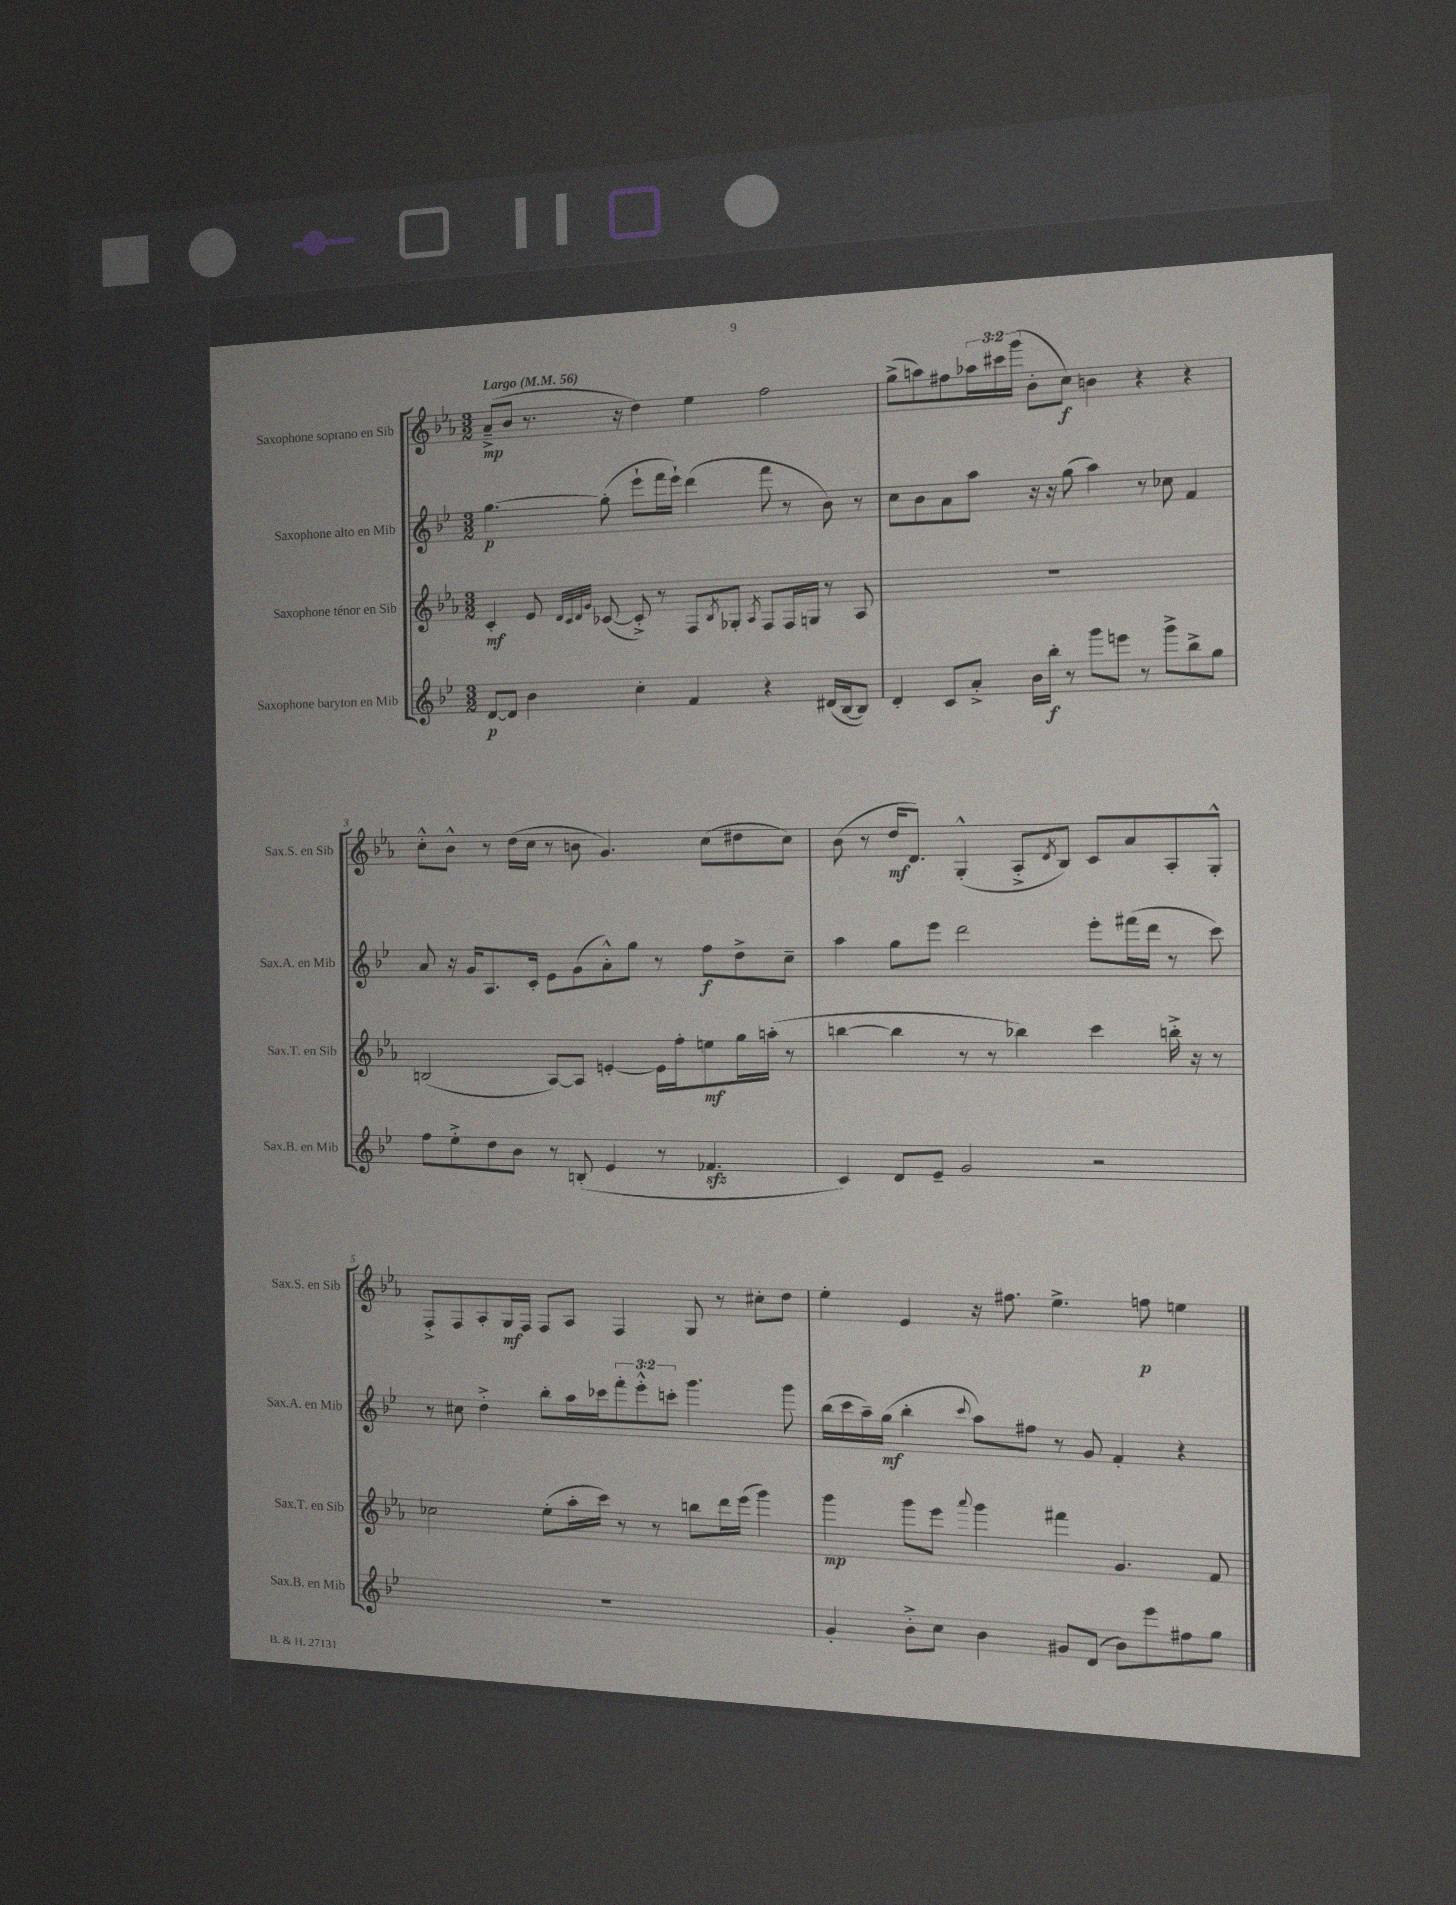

**kern	**dynam	**kern	**dynam	**kern	**dynam	**kern	**dynam
*part4	*part4	*part3	*part3	*part2	*part2	*part1	*part1
*staff4	*staff4	*staff3	*staff3	*staff2	*staff2	*staff1	*staff1
*I"Saxophone baryton en Mib	*	*I"Saxophone ténor en Sib	*	*I"Saxophone alto en Mib	*	*I"Saxophone soprano en Sib	*
*I'Sax.B. en Mib	*	*I'Sax.T. en Sib	*	*I'Sax.A. en Mib	*	*I'Sax.S. en Sib	*
*clefG2	*	*clefG2	*	*clefG2	*	*clefG2	*
*k[b-e-]	*	*k[b-e-a-]	*	*k[b-e-]	*	*k[b-e-a-]	*
*M3/2	*	*M3/2	*	*M3/2	*	*M3/2	*
*MM56	*	*MM56	*	*MM56	*	*MM56	*
=1	=1	=1	=1	=1	=1	=1	=1
!	!	!	!	!	!	!LO:TX:a:B:t=Largo	!
[8d/L	p	4c'/	mf	[4.gg\	p	(8a-~^/L	mp
8d/J]	.	.	.	.	.	8b-/J	.
4b-\	.	8e-/	.	.	.	8.r	.
.	.	32qqd/LLL	.	.	.	.	.
.	.	32qqc/	.	.	.	.	.
.	.	32qqd/	.	.	.	.	.
.	.	32qqg/JJJ	.	.	.	.	.
.	.	([8c-X/	.	(8gg'\]	.	.	.
.	.	.	.	.	.	16r	.
4cc'\	.	8c-'^/])	.	8eee-`\L	.	4dd\)	.
.	.	8r	.	16fff\L	.	.	.
.	.	.	.	16eee-`\JJ)	.	.	.
4f/	.	8F/L	.	(4ddd\	.	4ee-\	.
.	.	8qB-/	.	.	.	.	.
.	.	8G-X'/J	.	.	.	.	.
.	.	8qA-/	.	.	.	.	.
4r	.	8F/L	.	8fff\	.	2ff\	.
.	.	16F/L	.	8r	.	.	.
.	.	16Gn/JJ	.	.	.	.	.
(16d#X/LL	.	8r	.	8b-\)	.	.	.
[16B-/J	.	.	.	.	.	.	.
8B-/J])	.	8A-/	.	8r	.	.	.
=2	=2	=2	=2	=2	=2	=2	=2
4d'/	.	1.r	.	8cc\L	.	(8gg^\L	.
.	.	.	.	8b-\	.	8aan\)	.
8c/L	.	.	.	8a\	.	8ff#X\	.
8a'^/J	.	.	.	8aa\J	.	24aa-X\L	.
.	.	.	.	.	.	24ccc#X\	.
.	.	.	.	.	.	(24ggg\JJ	.
16b-\LL	.	.	.	16r	.	8b-'\L	.
16bb-'\JJ	f	.	.	16r	.	.	.
8r	.	.	.	(8gg\	.	8cc\J)	f
8ggg\L	.	.	.	4aa\)	.	4bn\	.
8eeen\J	.	.	.	.	.	.	.
8r	.	.	.	8r	.	4r	.
8ggg^\L	.	.	.	8cc-X\	.	.	.
8bb-^\	.	.	.	4f/	.	4r	.
8gg\J	.	.	.	.	.	.	.
!!LO:LB:g=z
=3	=3	=3	=3	=3	=3	=3	=3
8ff\L	.	(2Bn/	.	8a/	.	8cc'^^\L	.
8ee-'^\	.	.	.	16r	.	8b-^^\J	.
.	.	.	.	16g/KL	.	.	.
8dd\	.	.	.	8.A/	.	8r	.
8b-\J	.	.	.	.	.	(16dd\LL	.
.	.	.	.	16c'/Jk	.	16cc\JJ	.
8r	.	[8A-/L)	.	8e-\L	.	8r	.
(8Bn'/	.	8A-/J]	.	(8g\	.	8bn\	.
4e-/	.	[4en'/	.	8a'^^\)	.	4.g/)	.
.	.	.	.	8gg\J	.	.	.
8r	.	16e\LL]	.	8r	.	.	.
.	.	16ff'\J	.	.	.	.	.
4.f-Xzz/	.	8een\	mf	8ff\L	f	(8cc\L	.
.	.	16gg\L	.	8dd^\	.	8dd#X\	.
.	.	(16aan'\JJ	.	.	.	.	.
.	.	8r	.	8cc~\J	.	8cc\J)	.
=4	=4	=4	=4	=4	=4	=4	=4
4c/)	.	[4bbn\	.	4aa\	.	(8b-\	.
.	.	.	.	.	.	8r	.
8d/L	.	4bb\]	.	8gg\L	.	16dd/KL	mf
.	.	.	.	.	.	8.d/J)	.
8e-~/J	.	.	.	8eee-\J	.	.	.
2g/	.	8r	.	2ddd\	.	(4G'^^/	.
.	.	8r	.	.	.	.	.
.	.	4bb-X\)	.	.	.	8A-'^/L	.
.	.	.	.	.	.	8qd/	.
.	.	.	.	.	.	8B-/J)	.
2r	.	4ccc\	.	8eee-'\L	.	8c/L	.
.	.	.	.	(16fff#X\L	.	8a-/	.
.	.	.	.	16ddd\JJ	.	.	.
.	.	16bbn'^\	.	8r	.	8A-'/	.
.	.	16r	.	.	.	.	.
.	.	8r	.	8ccc\)	.	8G'^^/J	.
!!LO:LB:g=z
=5	=5	=5	=5	=5	=5	=5	=5
1.r	.	2cc-X\	.	8r	.	8F'^/L	.
.	.	.	.	8cc#X\	.	8F/	.
.	.	.	.	4dd'^\	.	8A-'/	.
.	.	.	.	.	.	16G/L	mf
.	.	.	.	.	.	16F/JJ	.
.	.	(8ee-'\L	.	8bb-'\L	.	8F/L	.
.	.	16aa-'\L	.	16aa\L	.	8A-/J	.
.	.	16ccc\JJ)	.	16ccc-X\J	.	.	.
.	.	8r	.	12fff'\	.	4F/	.
.	.	.	.	12eee-'^^\	.	.	.
.	.	8r	.	.	.	.	.
.	.	.	.	12cccn'\J	.	.	.
.	.	8bbn\L	.	4.ggg\	.	8G/	.
.	.	16ddd\L	.	.	.	8r	.
.	.	(16eee-\JJ	.	.	.	.	.
.	.	4ggg\)	.	.	.	8cc#X'\L	.
.	.	.	.	8ggg\	.	8dd\J	.
=6	=6	=6	=6	=6	=6	=6	=6
4g'/	.	4ggg\	mp	(16bb-\LL	.	4ee-'\	.
.	.	.	.	16ccc\	.	.	.
.	.	.	.	16aa~\)	.	.	.
.	.	.	.	(16gg\JJ	mf	.	.
8b-'^\L	.	8ggg\L	.	4bb-'\	.	4e-/	.
8cc\J	.	8eee-\J	.	.	.	.	.
.	.	8qqaaa-/	.	8qqccc/	.	.	.
4b-\	.	4ggg\	.	8aa\L)	.	16r	.
.	.	.	.	.	.	8.ff#X\	.
.	.	.	.	8ff#X\J	.	.	.
8g#X/L	.	4fff#X\	.	8r	.	4.ee-^\	.
(8d/J	.	.	.	8g/	.	.	.
8b-\L)	.	4.g/	.	4f'/	.	.	.
8eee-\	.	.	.	.	.	8ffn\	p
8ff#X\	.	.	.	4r	.	4een\	.
8gg\J	.	8f/	.	.	.	.	.
==	==	==	==	==	==	==	==
*-	*-	*-	*-	*-	*-	*-	*-
